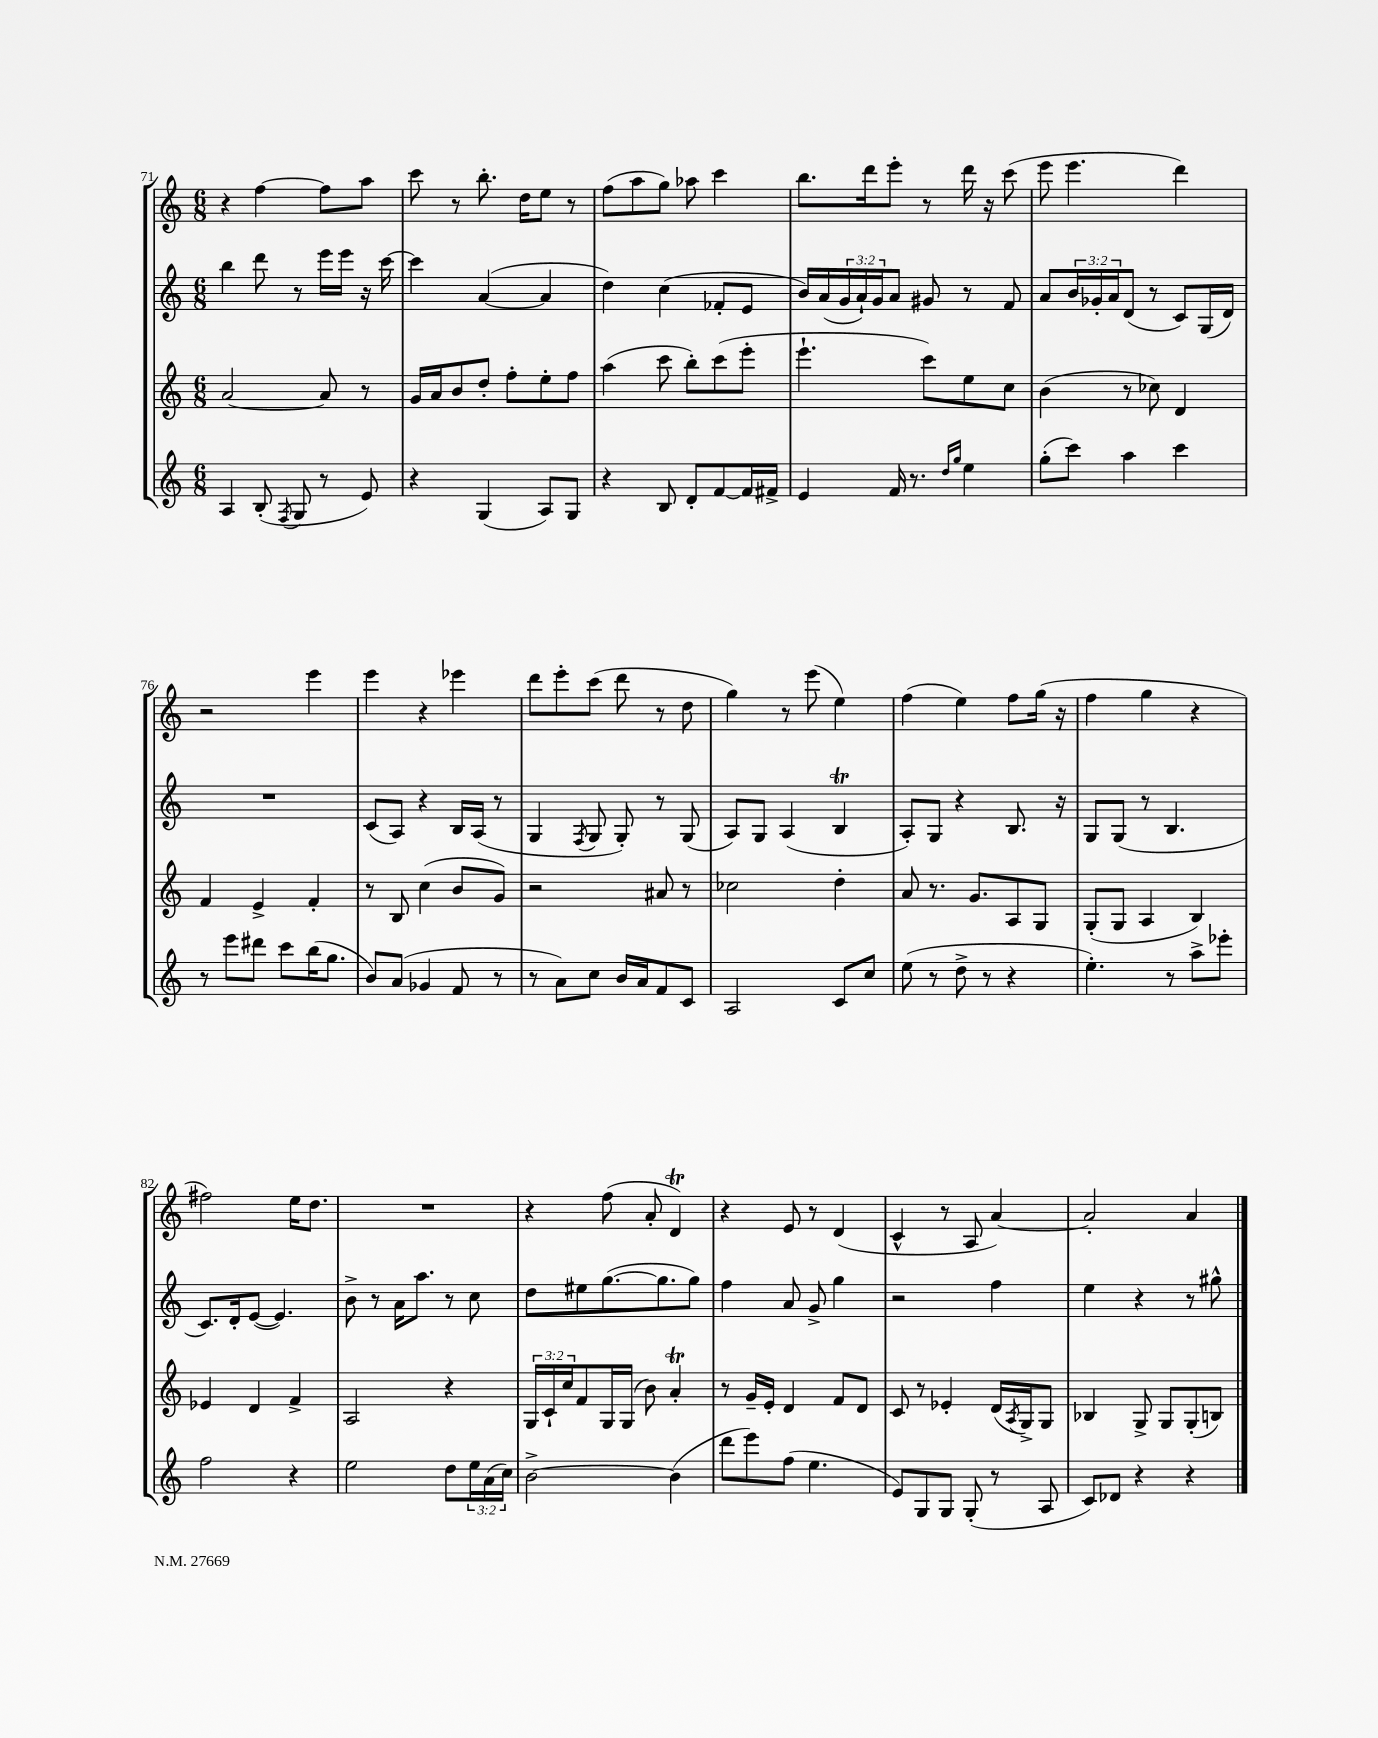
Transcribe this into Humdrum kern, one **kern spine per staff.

**kern	**kern	**kern	**kern
*staff4	*staff3	*staff2	*staff1
*clefG2	*clefG2	*clefG2	*clefG2
*k[]	*k[]	*k[]	*k[]
*M6/8	*M6/8	*M6/8	*M6/8
4A	[2a	4bb	4r
(8B'	.	8ddd	[4ff
8qF	.	.	.
8G	.	8r	.
8r	8a]	16eee	8ff]
.	.	16eee	.
8e)	8r	16r	8aa
.	.	[16ccc	.
=	=	=	=
4r	16g	4ccc]	8ccc
.	16a	.	.
.	8b	.	8r
(4G	8dd'	([4a	8.bb'
.	8ff'	.	.
.	.	.	16dd
8A)	8ee'	4a]	8ee
8G	8ff	.	8r
=	=	=	=
4r	(4aa	4dd)	(8ff
.	.	.	8aa
8B	8ccc	(4cc	8gg)
8d'	8bb')	.	8aa-
[8f	(8ccc	8f-'	4ccc
16f]	8eee'	8e	.
16f#^	.	.	.
=	=	=	=
4e	4.eee`	16b)	8.bb
.	.	(16a	.
.	.	24g	.
.	.	24a`)	.
.	.	.	16ddd
.	.	24g	.
16f	.	8a	8eee'
8.r	.	.	.
.	8ccc)	8g#	8r
16qqdd	.	.	.
16qqgg	.	.	.
4ee	8ee	8r	16ddd
.	.	.	16r
.	8cc	8f	(8ccc
=	=	=	=
(8gg'	(4b	8a	8eee
8ccc)	.	24b	4.eee
.	.	24g-'	.
.	.	24a	.
4aa	8r	(8d	.
.	8cc-)	8r	.
4ccc	4d	8c)	4ddd)
.	.	(16G	.
.	.	16d)	.
=	=	=	=
8r	4f	2.r	2r
8eee	.	.	.
8ddd#	4e^	.	.
8ccc	.	.	.
(16bb	4f'	.	4eee
8.gg	.	.	.
=	=	=	=
8b)	8r	(8c	4eee
(8a	8B	8A)	.
4g-	(4cc	4r	4r
8f	8b	16B	4eee-
.	.	(16A	.
8r	8g)	8r	.
=	=	=	=
8r	2r	4G	8ddd
8a)	.	.	8eee'
.	.	8qF	.
8cc	.	8G	(8ccc
16b	.	8G')	8ddd
16a	.	.	.
8f	8a#	8r	8r
8c	8r	(8G	8dd
=	=	=	=
2A	2cc-	8A)	4gg)
.	.	8G	.
.	.	(4A	8r
.	.	.	(8eee
8c	4dd'	4B	4ee)
8cc	.	.	.
=	=	=	=
(8ee	8a	8A')	(4ff
8r	8.r	8G	.
8dd^	.	4r	4ee)
.	8.g	.	.
8r	.	.	.
4r	8A	8.B	8ff
.	8G	.	(16gg
.	.	16r	16r
=	=	=	=
4.ee')	(8G'	8G	4ff
.	8G	(8G	.
.	4A	8r	4gg
8r	.	4.B	.
8aa^	4B)	.	4r
8eee-'	.	.	.
=	=	=	=
2ff	4e-	8.c)	2ff#)
.	.	16d'	.
.	4d	([8e	.
.	.	4.e])	.
4r	4f^	.	16ee
.	.	.	8.dd
=	=	=	=
2ee	2A	8b^	2.r
.	.	8r	.
.	.	16a	.
.	.	8.aa	.
8dd	4r	8r	.
24ee	.	8cc	.
(24a	.	.	.
24cc)	.	.	.
=	=	=	=
[2b^	24G	8dd	4r
.	24c`	.	.
.	24cc	.	.
.	8f	8ee#	.
.	16G	([8.gg	(8ff
.	(16G	.	.
.	8b)	.	8a'
.	.	8.gg]	.
(4b]	4a'	.	4d)
.	.	8gg)	.
=	=	=	=
8ddd	8r	4ff	4r
8eee)	16g~	.	.
.	16e'	.	.
(8ff	4d	8a	8e
4.ee	.	8g^	8r
.	8f	4gg	(4d
.	8d	.	.
=	=	=	=
8e)	8c	2r	4c^^
8G	8r	.	.
8G	4e-'	.	8r
(8G'	.	.	8A
8r	(16d	4ff	[4a)
.	8qA	.	.
.	16G^)	.	.
8A	8G	.	.
=	=	=	=
8c)	4B-	4ee	2a']
8d-	.	.	.
4r	8G^	4r	.
.	8G	.	.
4r	(8G'	8r	4a
.	8B)	8gg#^^	.
==	==	==	==
*-	*-	*-	*-
